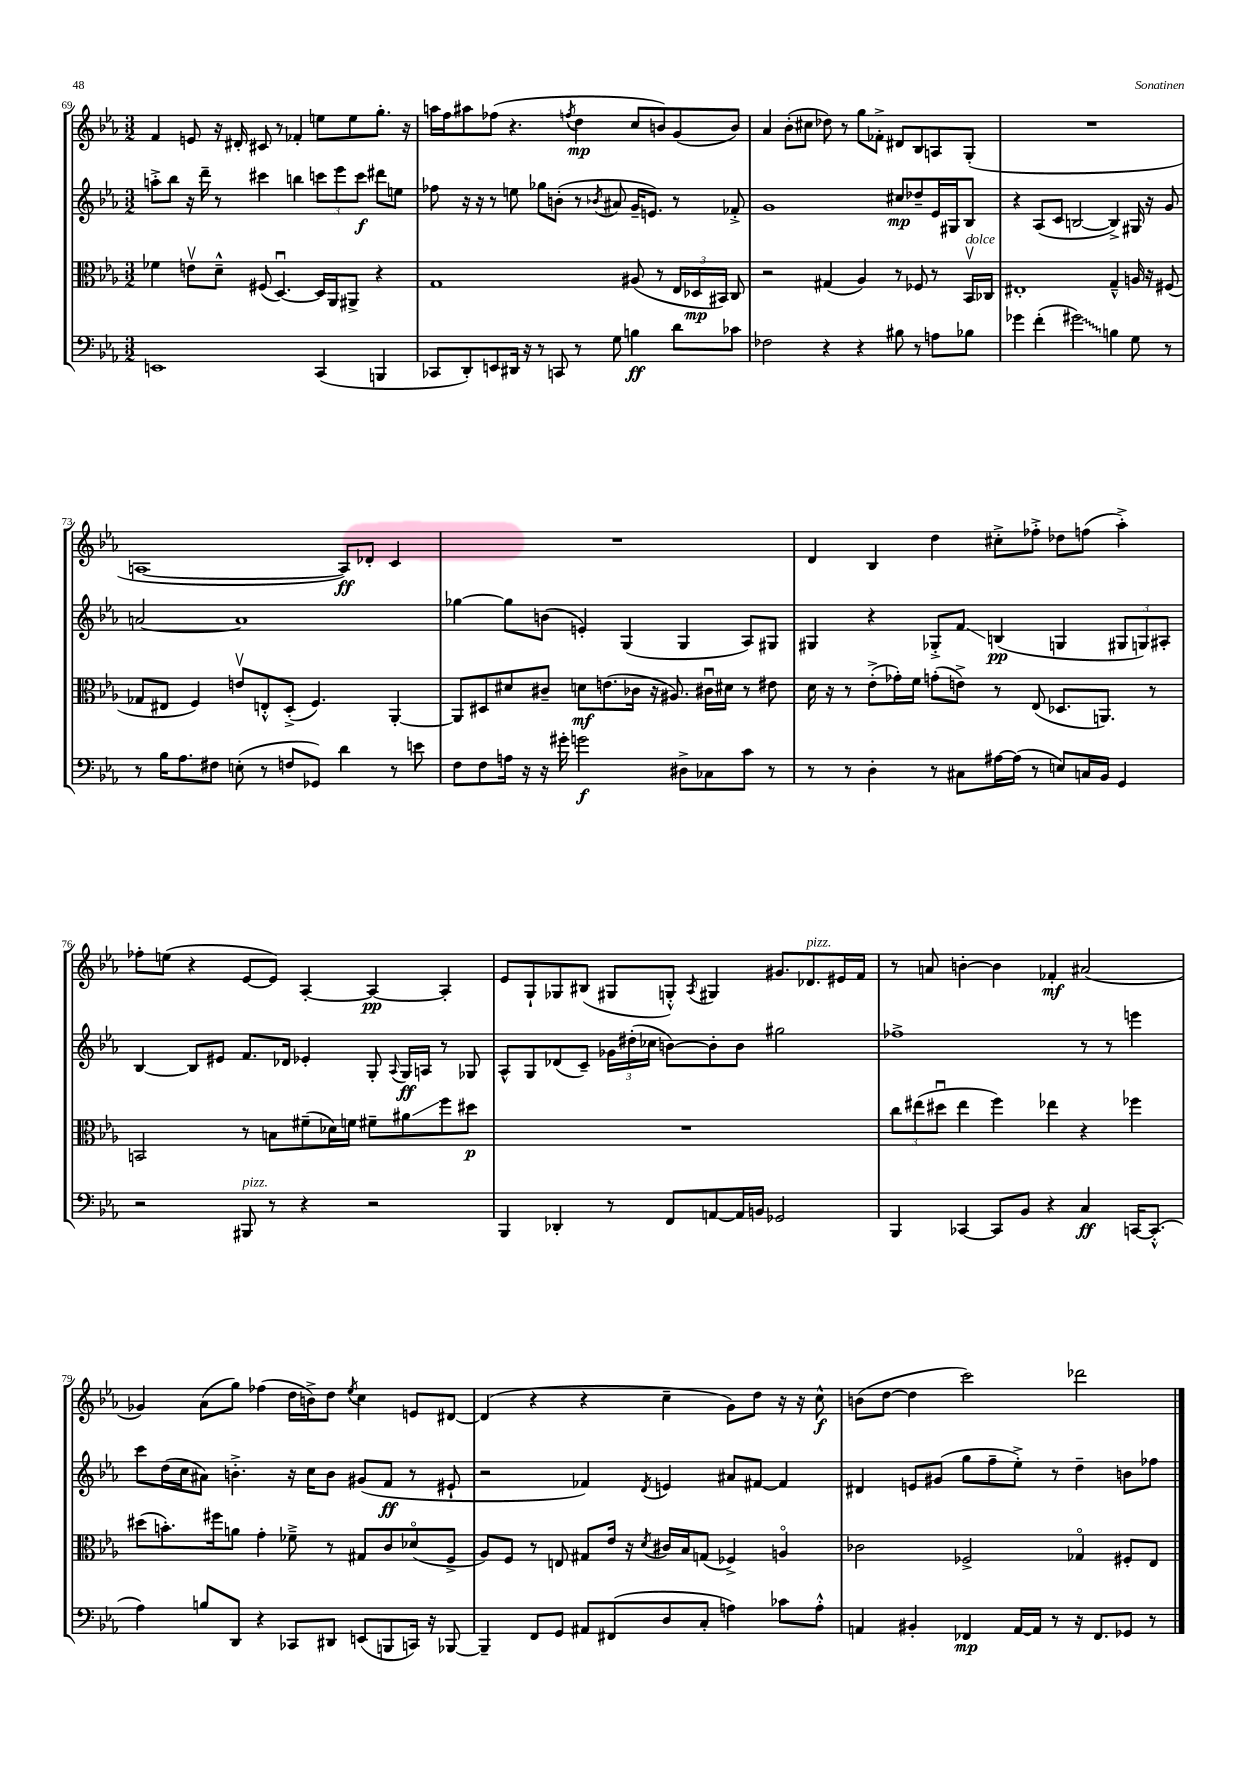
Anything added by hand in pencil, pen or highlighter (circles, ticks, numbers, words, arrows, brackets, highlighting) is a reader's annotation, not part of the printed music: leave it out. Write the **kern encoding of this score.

**kern	**kern	**kern	**kern
*staff4	*staff3	*staff2	*staff1
*clefF4	*clefC3	*clefG2	*clefG2
*k[b-e-a-]	*k[b-e-a-]	*k[b-e-a-]	*k[b-e-a-]
*M3/2	*M3/2	*M3/2	*M3/2
1EE	4f-	8aa'^	4f
.	.	8bb-	.
.	8ev	16r	8e
.	.	16ddd~	.
.	8d~^^	8r	16r
.	.	.	16d#'
.	(8F#	4ccc#	8c#
.	[4.Du)	.	8r
.	.	4bb	4f-'
(4CC	16D]	12ccc	8ee
.	16AA-	.	.
.	.	12eee-	.
.	8AA#^	.	8ee
.	.	12ccc	.
4BBB	4r	8ddd#	8.gg'
.	.	8ee	.
.	.	.	16r
=	=	=	=
8CC-	1G	8ff-	16aa
.	.	.	16ff
8DD')	.	16r	8aa#
.	.	16r	.
8EE	.	8r	(8ff-
16DD#	.	8ee	4.r
16r	.	.	.
8r	.	8gg-	.
8CC	.	(8b'	.
.	.	.	8qff
8r	.	8r	4dd
.	.	8qb-	.
8G	.	8a#	.
4B	(8A#	16g~	8cc
.	.	8.e)	.
.	8r	.	8b)
8d	24E-	8r	(8g
.	24D-	.	.
.	24BB#)	.	.
8c-	8C	8f-'^	8b)
=	=	=	=
2F-	2r	1g	4a-
.	.	.	(8b-'
.	.	.	8cc#
4r	(4G#	.	8dd-)
.	.	.	8r
4r	4A-)	.	8gg
.	.	.	8f-'^
8B#	8r	8cc#	8d#
8r	8F-	8dd-~	8B-
8A	8r	16e-	8A
.	.	16G#	.
8B-	16BB-v	8B-	(8G'
.	16C-	.	.
=	=	=	=
4g-	1E#'	4r	1.r
(4f'	.	(8A-	.
.	.	8c	.
2g#)	.	[2B	.
4B	4G~^^	4B^])	.
8G	16A	16G#	.
.	16r	16r	.
8r	(8F#	8g	.
=	=	=	=
8r	8G-	[2a	[1A
16B-	8E#	.	.
8.A-	.	.	.
.	4F)	.	.
8F#	.	.	.
(8E'	8ev	1a]	.
8r	8E'^^	.	.
8F	(8D'^	.	.
8GG-)	4.F)	.	.
4d	.	.	8A])
.	.	.	8d-'
8r	[4AA-'	.	4c
8e	.	.	.
=	=	=	=
8F	8AA-]	[4gg-	1.r
8F	8D#	.	.
16A	8d#	8gg-]	.
16r	.	.	.
16r	8c#~	(8b	.
16g#'	.	.	.
2g	8d	4e')	.
.	(8.e	.	.
.	.	(4G	.
.	16c-	.	.
.	16r	.	.
.	8.A#)	.	.
8D#^	.	4G	.
8C-	16c#u	.	.
.	16d#	.	.
8c	8r	8A-)	.
8r	8e#	8G#	.
=	=	=	=
8r	16d	4G#	4d
.	16r	.	.
8r	8r	.	.
4D'	(8e-'^	4r	4B-
.	16g-')	.	.
.	16f	.	.
8r	(8g'	8G-'^	4dd
8C#	8e^)	8f	.
[16A#	8r	(4B	8cc#'^
(16A#]	.	.	.
8r	(8E-	.	8ff-'^
8E)	8.D-	4G	8dd-
16C	.	.	(8ff
16BB-	8.AA)	.	.
4GG	.	12G#	4aa-'^)
.	.	12G)	.
.	8r	.	.
.	.	12A#'	.
=	=	=	=
2r	2BB	[4B-	8ff-'
.	.	.	(8ee
.	.	8B-]	4r
.	.	8e#	.
8BBB#	8r	8.f	[8e-
8r	8B	.	8e-])
.	.	16d-	.
4r	(8f#~	4e-'	[4A-'
.	16d-)	.	.
.	16f	.	.
2r	8f#~	8G'	4A-_
.	.	8qqA-	.
.	8a#	16G	.
.	.	16A	.
.	8ff	8r	4A-']
.	8dd#	8G-	.
=	=	=	=
4BBB-	1.r	8A-^^	8e-
.	.	8G	8G`
4DD-'	.	(8d-	8G-
.	.	8c~)	(8B#
8r	.	24g-	8G#
.	.	(24dd#'	.
.	.	24cc-	.
8FF	.	[8b)	8G'^^)
.	.	.	8qA-
[8AA	.	8b']	4G#
16AA]	.	8b	.
16BB	.	.	.
2GG-	.	2gg#	8.g#
.	.	.	8.d-
.	.	.	16e#
.	.	.	16f
=	=	=	=
4BBB-	12cc	1ff-^	8r
.	(12ee#	.	.
.	.	.	8a
.	12dd#u	.	.
[4CC-	4ee#	.	[4b'
8CC-]	4ff)	.	4b]
8BB-	.	.	.
4r	4ee-	.	4f-'
4C	4r	8r	(2a#
.	.	8r	.
[16CC	4ff-	4eee	.
(8.CC'^^]	.	.	.
=	=	=	=
4A-)	(8dd#	8ccc	4g-)
.	8.b')	(16dd	.
.	.	16cc	.
8B	.	8a#)	(8a-
.	16ff#	.	.
8DD	8a	4.b'^	8gg)
4r	4g'	.	(4ff-
8CC-	8f-~^	16r	16dd
.	.	16cc	16b^)
8DD#	8r	8b	8dd
.	.	.	8qee-
(8EE	8G#	(8g#	4cc
8BBB	8c	8f	.
16CC)	(8d-o	8r	8e
16r	.	.	.
[8BBB-	8F^	8e#`	[8d#
=	=	=	=
4BBB-~]	8A-)	2r	(4d#]
.	8F	.	.
8FF	8r	.	4r
8GG	8E	.	.
8AA#	8G#	4f-)	4r
(8FF#	16e-	.	.
.	16r	.	.
.	8qd	8qd	.
8D	16c#	4e	4cc~
.	16B-	.	.
8C'	(8G	.	.
4A)	4F-^)	8a#	8g)
.	.	[8f#	8dd
8c-	4Ao	4f#]	16r
.	.	.	16r
8A'^^	.	.	8cc^^
=	=	=	=
4AA	2c-	4d#	(8b
.	.	.	[8dd
4BB#'	.	8e	4dd]
.	.	(8g#	.
4FF-	2F-^	8gg	2ccc)
.	.	8ff~	.
[16AA	.	8ee-'^)	.
16AA]	.	.	.
8r	.	8r	.
16r	4G-o	4dd~	2ddd-
8.FF-	.	.	.
8GG-	8F#'	8b	.
8r	8E-	8ff-	.
==	==	==	==
*-	*-	*-	*-
